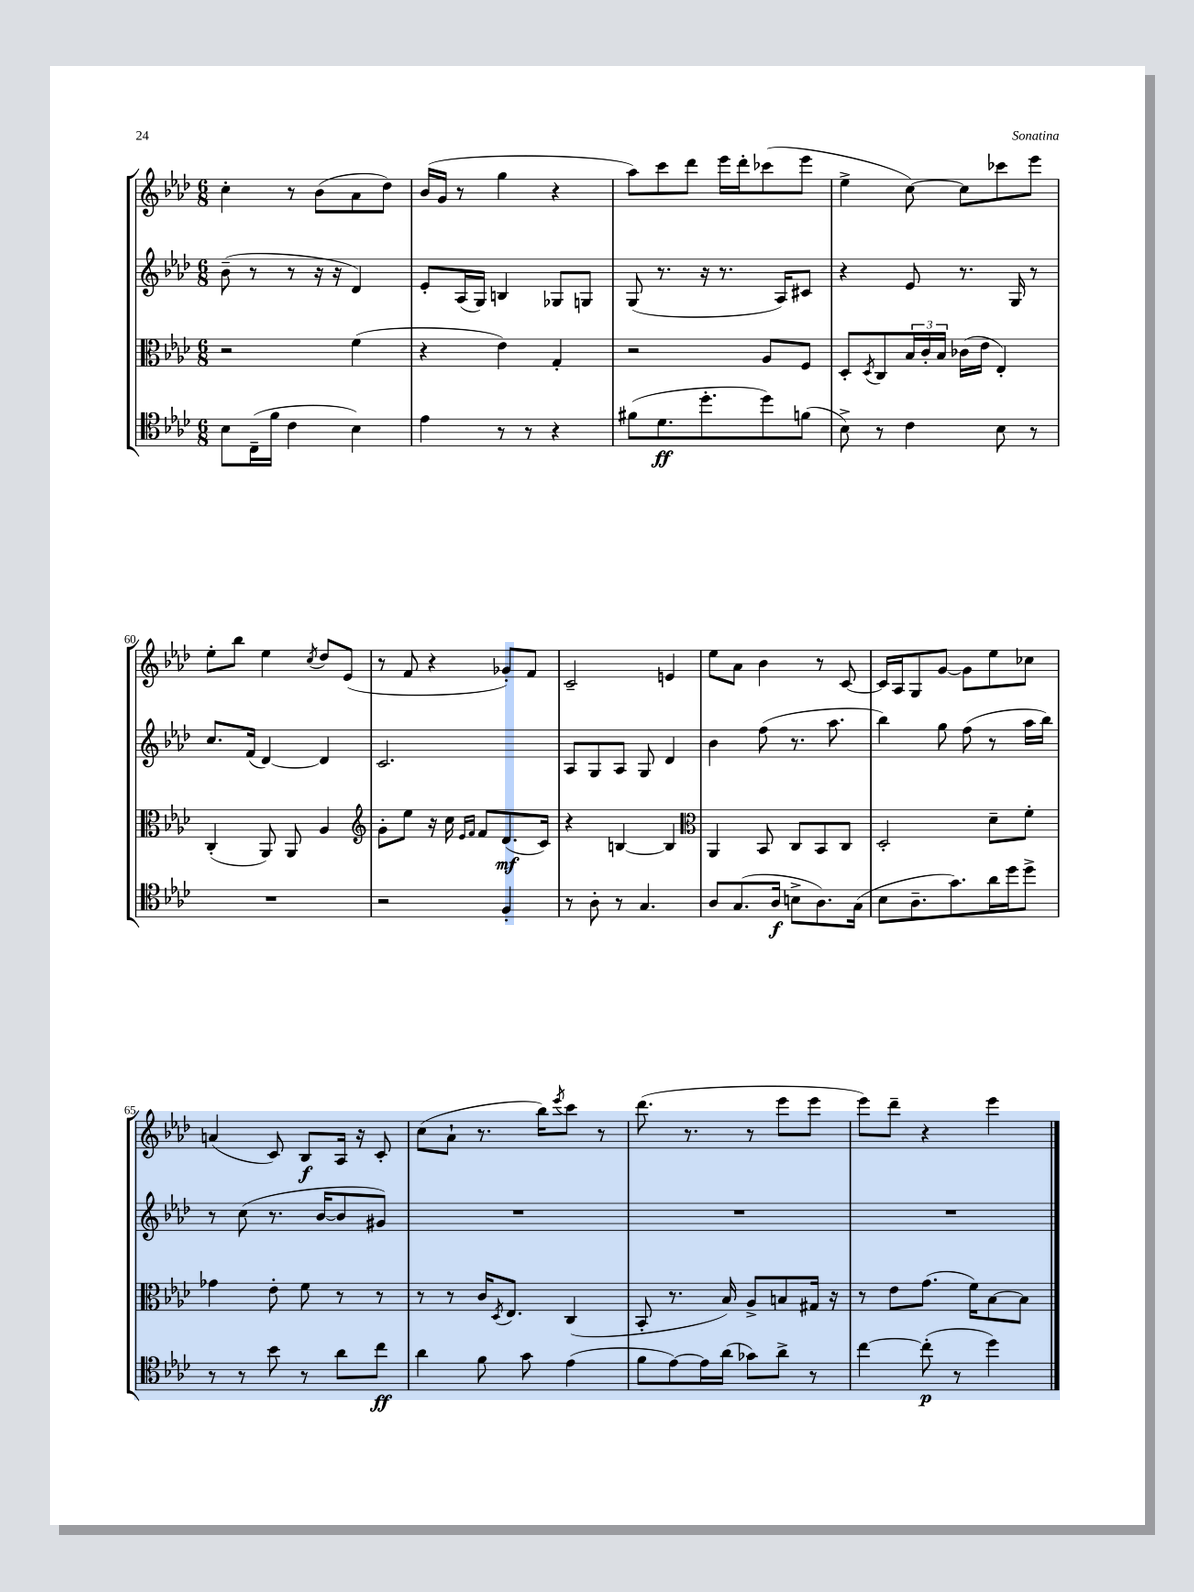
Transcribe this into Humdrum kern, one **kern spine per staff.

**kern	**dynam	**kern	**dynam	**kern	**kern	**dynam
*part4	*part4	*part3	*part3	*part2	*part1	*part1
*staff4	*staff4	*staff3	*staff3	*staff2	*staff1	*staff1
*clefC4	*	*clefC3	*	*clefG2	*clefG2	*
*k[b-e-a-d-]	*	*k[b-e-a-d-]	*	*k[b-e-a-d-]	*k[b-e-a-d-]	*
*M6/8	*	*M6/8	*	*M6/8	*M6/8	*
=56	=56	=56	=56	=56	=56	=56
8B-\L	.	2r	.	(8b-~\	4cc'\	.
(16C~\L	.	.	.	8r	.	.
16f\JJ	.	.	.	.	.	.
4c\	.	.	.	8r	8r	.
.	.	.	.	16r	(8b-\L	.
.	.	.	.	16r	.	.
4B-\)	.	(4f\	.	4d-/)	8a-\	.
.	.	.	.	.	8dd-\J)	.
=57	=57	=57	=57	=57	=57	=57
4e-\	.	4r	.	8e-'/L	(16b-/LL	.
.	.	.	.	.	16g/JJ	.
.	.	.	.	(16A-/L	8r	.
.	.	.	.	16G/JJ)	.	.
8r	.	4e-\)	.	4Bn/	4gg\	.
8r	.	.	.	.	.	.
4r	.	4G'/	.	8G-X/L	4r	.
.	.	.	.	8Gn/J	.	.
=58	=58	=58	=58	=58	=58	=58
(8f#X\L	.	2r	.	(8G/	8aa-\L)	.
8.d-\	ff	.	.	8.r	8ccc\	.
.	.	.	.	.	8ddd-\J	.
8.dd-'\	.	.	.	16r	.	.
.	.	.	.	8.r	16eee-\LL	.
.	.	.	.	.	16ddd-'\J	.
8dd-\)	.	8A-/L	.	.	(8ccc-X\	.
.	.	.	.	16A-/KL)	.	.
(8fn\J	.	8F/J	.	8c#X/J	8eee-\J	.
=59	=59	=59	=59	=59	=59	=59
8B-^\)	.	8D-'/L	.	4r	4ee-^\	.
.	.	8qD-/	.	.	.	.
8r	.	8C/	.	.	.	.
4c\	.	24B-/L	.	8e-/	[8cc\)	.
.	.	24c'/	.	.	.	.
.	.	24B-/JJ	.	.	.	.
.	.	(16c-X\LL	.	8.r	8cc\L]	.
.	.	16e-\JJ	.	.	.	.
8B-\	.	4E-'/)	.	.	8ccc-X\	.
.	.	.	.	16G/	.	.
8r	.	.	.	8r	8eee-\J	.
!!LO:LB:g=z
=60	=60	=60	=60	=60	=60	=60
2.r	.	(4C'/	.	8.cc/L	8ee-'\L	.
.	.	.	.	.	8bb-\J	.
.	.	.	.	(16f/Jk	.	.
.	.	8AA-/)	.	[4d-/)	4ee-\	.
.	.	8AA-/	.	.	.	.
.	.	.	.	.	8qcc/	.
.	.	4A-/	.	4d-/]	8dd-/L	.
.	.	.	.	.	(8e-/J	.
=61	=61	=61	=61	=61	=61	=61
*	*	*clefG2	*	*	*	*
2r	.	8g'\L	.	2.c/	8r	.
.	.	8ee-\J	.	.	8f/	.
.	.	16r	.	.	4r	.
.	.	16cc\	.	.	.	.
.	.	16qqe-/LL	.	.	.	.
.	.	16qqf/JJ	.	.	.	.
.	.	8f/L	.	.	.	.
4F'/	.	(8.d-/	mf	.	8g-X'/L)	.
.	.	.	.	.	8f/J	.
.	.	16c/Jk)	.	.	.	.
=62	=62	=62	=62	=62	=62	=62
8r	.	4r	.	8A-/L	2c~/	.
8A-'\	.	.	.	8G/	.	.
8r	.	[4Bn/	.	8A-/J	.	.
4.G/	.	.	.	8G/	.	.
.	.	4B/]	.	4d-/	4en/	.
=63	=63	=63	=63	=63	=63	=63
*	*	*clefC3	*	*	*	*
8A-/L	.	4AA-/	.	4b-\	8ee-\L	.
(8.G/	.	.	.	.	8a-\J	.
.	.	8BB-/	.	(8ff\	4b-\	.
16A-/Jk	f	.	.	.	.	.
8Bn^\L	.	8C/L	.	8.r	.	.
8.A-\)	.	8BB-/	.	.	8r	.
.	.	.	.	8.aa-\	.	.
.	.	8C/J	.	.	[8c/	.
(16G\Jk	.	.	.	.	.	.
=64	=64	=64	=64	=64	=64	=64
8B-\L	.	2D-'/	.	4bb-\)	16c/LL]	.
.	.	.	.	.	16A-/J	.
8.A-~\	.	.	.	.	8G/	.
.	.	.	.	8gg\	[8g/J	.
8.g\)	.	.	.	.	.	.
.	.	.	.	(8ff\	8g\L]	.
16a-\L	.	8d-~\L	.	8r	8ee-\	.
16dd-\J	.	.	.	.	.	.
8dd-^\J	.	8f'\J	.	16aa-\LL	8cc-X\J	.
.	.	.	.	16bb-\JJ)	.	.
!!LO:LB:g=z
=65	=65	=65	=65	=65	=65	=65
8r	.	4g-X\	.	8r	(4an/	.
8r	.	.	.	(8cc\	.	.
8b-\	.	8e-'\	.	8.r	8c/)	.
8r	.	8f\	.	.	8B-/L	f
.	.	.	.	[16b-/KL	.	.
8a-\L	.	8r	.	8b-/]	16A-/Jk	.
.	.	.	.	.	16r	.
8cc\J	ff	8r	.	8g#X/J)	8c'/	.
=66	=66	=66	=66	=66	=66	=66
4a-\	.	8r	.	2.r	(8cc\L	.
.	.	8r	.	.	8a-`\J	.
8f\	.	16c/KL	.	.	8.r	.
.	.	8qD-/	.	.	.	.
.	.	8.E-/J	.	.	.	.
8g\	.	.	.	.	.	.
.	.	.	.	.	16bb-\KL)	.
.	.	.	.	.	8qeee-/	.
(4e-\	.	(4C/	.	.	8ccc\J	.
.	.	.	.	.	8r	.
=67	=67	=67	=67	=67	=67	=67
8f\L	.	8BB-'/	.	2.r	(8.ddd-\	.
[8e-\)	.	8.r	.	.	.	.
.	.	.	.	.	8.r	.
16e-\L]	.	.	.	.	.	.
(16a-\JJ	.	16B-/)	.	.	.	.
8g-X\L)	.	8A-^/L	.	.	8r	.
8a-^\J	.	8Bn/	.	.	8eee-\L	.
8r	.	16G#X/Jk	.	.	8eee-\J	.
.	.	16r	.	.	.	.
=68	=68	=68	=68	=68	=68	=68
[4cc\	.	8r	.	2.r	8eee-\L)	.
.	.	8e-\L	.	.	8ddd-~\J	.
(8cc'\]	p	(8.g\J	.	.	4r	.
8r	.	.	.	.	.	.
.	.	16f\KL)	.	.	.	.
4dd-\)	.	[8B-\	.	.	4eee-\	.
.	.	8B-\J]	.	.	.	.
==	==	==	==	==	==	==
*-	*-	*-	*-	*-	*-	*-
